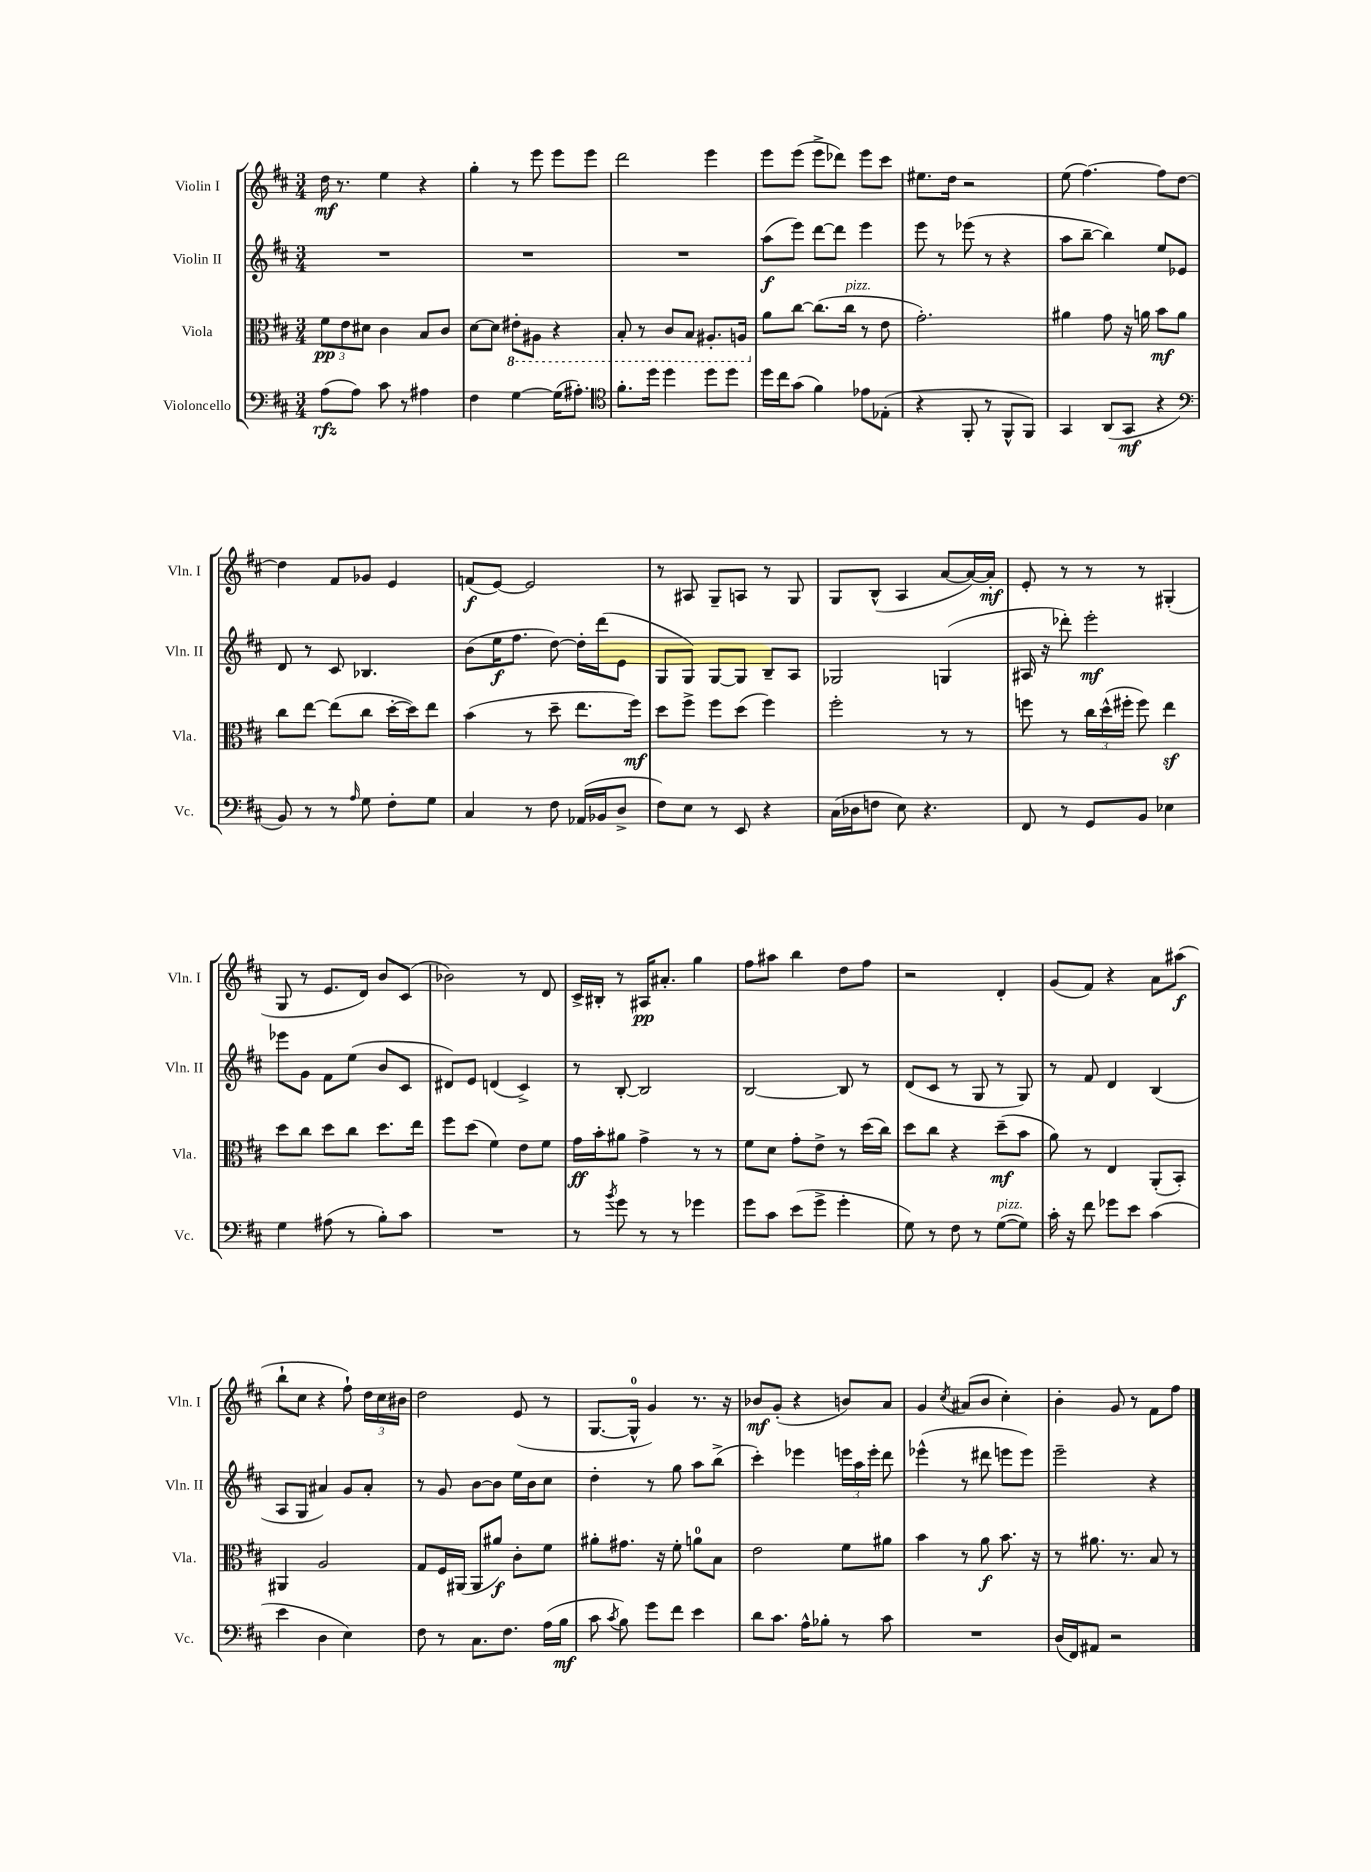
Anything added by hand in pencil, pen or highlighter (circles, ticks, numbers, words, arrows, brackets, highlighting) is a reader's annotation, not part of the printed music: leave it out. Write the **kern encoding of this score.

**kern	**kern	**kern	**kern
*staff4	*staff3	*staff2	*staff1
*clefF4	*clefC3	*clefG2	*clefG2
*k[f#c#]	*k[f#c#]	*k[f#c#]	*k[f#c#]
*M3/4	*M3/4	*M3/4	*M3/4
(8A	12f#	2.r	16dd
.	.	.	8.r
.	12e	.	.
8A)	.	.	.
.	12d#	.	.
8c#	4c#	.	4ee
8r	.	.	.
4A#	8B	.	4r
.	8c#	.	.
=	=	=	=
4F#	[8d	2.r	4gg'
.	8d]	.	.
[4G	8E#'	.	8r
.	8AA#	.	8eee
(16G]	4r	.	8eee
8.A#')	.	.	.
.	.	.	8eee
=	=	=	=
*clefC4	*	*	*
8.f#'	8BB'	2.r	2ddd
.	8r	.	.
16dd	.	.	.
4dd	8C#	.	.
.	8BB	.	.
8dd	8.AA#'	.	4eee
8dd	.	.	.
.	16AA	.	.
=	=	=	=
16dd	8a	(8aa	8eee
16cc#	.	.	.
(8g	[8cc#	8eee)	(8eee
4f#)	(8.cc#]	[8ddd	8eee^
.	.	8ddd]	8ddd-)
.	16cc#	.	.
8e-	8r	4eee	8eee
(8E-'	8e	.	8ccc#
=	=	=	=
4r	2.g')	8eee	8.ee#
.	.	8r	.
.	.	.	16dd
8FF#'	.	(8eee-	2r
8r	.	8r	.
8FF#^^	.	4r	.
8FF#)	.	.	.
=	=	=	=
4GG	4a#	8aa	(8ee
.	.	[8bb~	[4.ff#)
(8AA	8g	4bb])	.
8GG	16r	.	.
.	16a	.	.
4r	8b	8ee	8ff#]
.	8a	8e-	[8dd
=	=	=	=
*clefF4	*	*	*
8BB)	8cc#	8d	4dd]
8r	[8ee	8r	.
8r	(8ee]	8c#	8f#
16qqA	.	.	.
8G	8cc#	4.B-	8g-
8F#'	[16dd'	.	4e
.	16dd])	.	.
8G	8ee	.	.
=	=	=	=
4C#	(4b	(8b	(8f
.	.	16ee	[8e)
.	.	8.ff#	.
8r	8r	.	2e]
8F#	8dd~	[8dd)	.
(16AA-	8.ee	16dd']	.
16BB-	.	(16ddd	.
8D^	.	8e	.
.	16ff#)	.	.
=	=	=	=
8F#)	8dd	8G	8r
8E	8ff#^	8G)	8A#
8r	8ff#	[8G	8G~
8EE	(8dd	8G]	8A
4r	4ff#)	8B~	8r
.	.	8A	8G
=	=	=	=
(16C#	2ff#'	2G-	8G
16D-	.	.	.
8F	.	.	(8B^^
8E)	.	.	4A
4.r	.	.	.
.	8r	(4G	[8a
.	8r	.	16a_)
.	.	.	16a']
=	=	=	=
8FF#	8ff	16A#	8e'
.	.	16r	.
8r	8r	8ddd-')	8r
8GG	24cc#	2eee'	8r
.	(24dd^^	.	.
.	24ff#'	.	.
8BB	8ff#)	.	8r
4E-	4ee	.	(4G#'
=	=	=	=
4G	8dd	8eee-	8G
.	8cc#	8g	8r
(8A#	8dd	8f#	8.e
8r	8cc#	(8ee	.
.	.	.	16d)
8B')	8.dd	8b	8b
8c#	.	8c#	(8c#
.	16ee	.	.
=	=	=	=
2.r	8ff#	8d#)	2b-)
.	(8dd	8e	.
.	4f#)	(4d	.
.	8e	4c#^)	8r
.	8f#	.	8d
=	=	=	=
8r	16g	8r	16c#^
.	16b'	.	16B#'
8qb	.	.	.
8g	8a#	[8B'	8r
8r	4g^	2B]	16A#
.	.	.	8.a#'
8r	.	.	.
4g-	8r	.	4gg
.	8r	.	.
=	=	=	=
8g	8f#	[2B	8ff#
8c#	8d	.	8aa#
(8e	8g'	.	4bb
8g^	8e^	.	.
4g'	8r	8B]	8dd
.	(16dd	8r	8ff#
.	16cc#)	.	.
=	=	=	=
8G)	8dd	(8d	2r
8r	8cc#	8c#	.
8F#	4r	8r	.
8r	.	8G	.
([8G	(8dd~	8r	4d'
8G])	8b	8G)	.
=	=	=	=
16c#'	8a)	8r	(8g
16r	.	.	.
8f#	8r	8f#	8f#)
8g-	4E	4d	4r
8e	.	.	.
(4c#	(8AA'	(4B	8a
.	8BB')	.	(8aa#
=	=	=	=
4e	4AA#	8A	8bb`
.	.	8G	8cc#
4D	2A	4a#)	4r
4E)	.	8g	8ff#`)
.	.	8a#'	24dd
.	.	.	24cc#
.	.	.	24b#
=	=	=	=
8F#	8G	8r	2dd
8r	16F#	8g	.
.	(16AA#	.	.
8.C#	8AA#	[8b	.
.	8a#)	8b]	.
8.F#	.	.	.
.	8c#'	16ee	(8e
.	.	16b	.
(16A	8f#	8cc#	8r
16B	.	.	.
=	=	=	=
8c#	8a#'	4dd'	[8.G
8qc#	.	.	.
8B)	8.g#	.	.
.	.	.	16G^^]
8g	.	8r	4g)
.	16r	.	.
8f#	8f#'	8gg	.
4e	8a	8aa	8.r
.	8B	(8bb^	.
.	.	.	16r
=	=	=	=
8d	2e	4ccc#')	8b-
8.c#	.	.	(8g'
.	.	4eee-	4r
16A^^	.	.	.
8B-'	.	.	.
8r	8f#	24eee	8b)
.	.	24aa	.
.	.	24eee'	.
8c#	8a#	8ddd	8a
=	=	=	=
2.r	4b	(4eee-^^	4g
.	.	.	8qcc#
.	8r	8r	(8a#
.	8a	8ddd#	8b
.	8.b	8eee	4cc#')
.	.	8eee)	.
.	16r	.	.
=	=	=	=
(16D	8r	2eee~	4b'
16FF#)	.	.	.
8AA#	8.a#	.	.
2r	.	.	8g
.	8.r	.	.
.	.	.	8r
.	8B	4r	8f#
.	8r	.	8ff#
==	==	==	==
*-	*-	*-	*-
